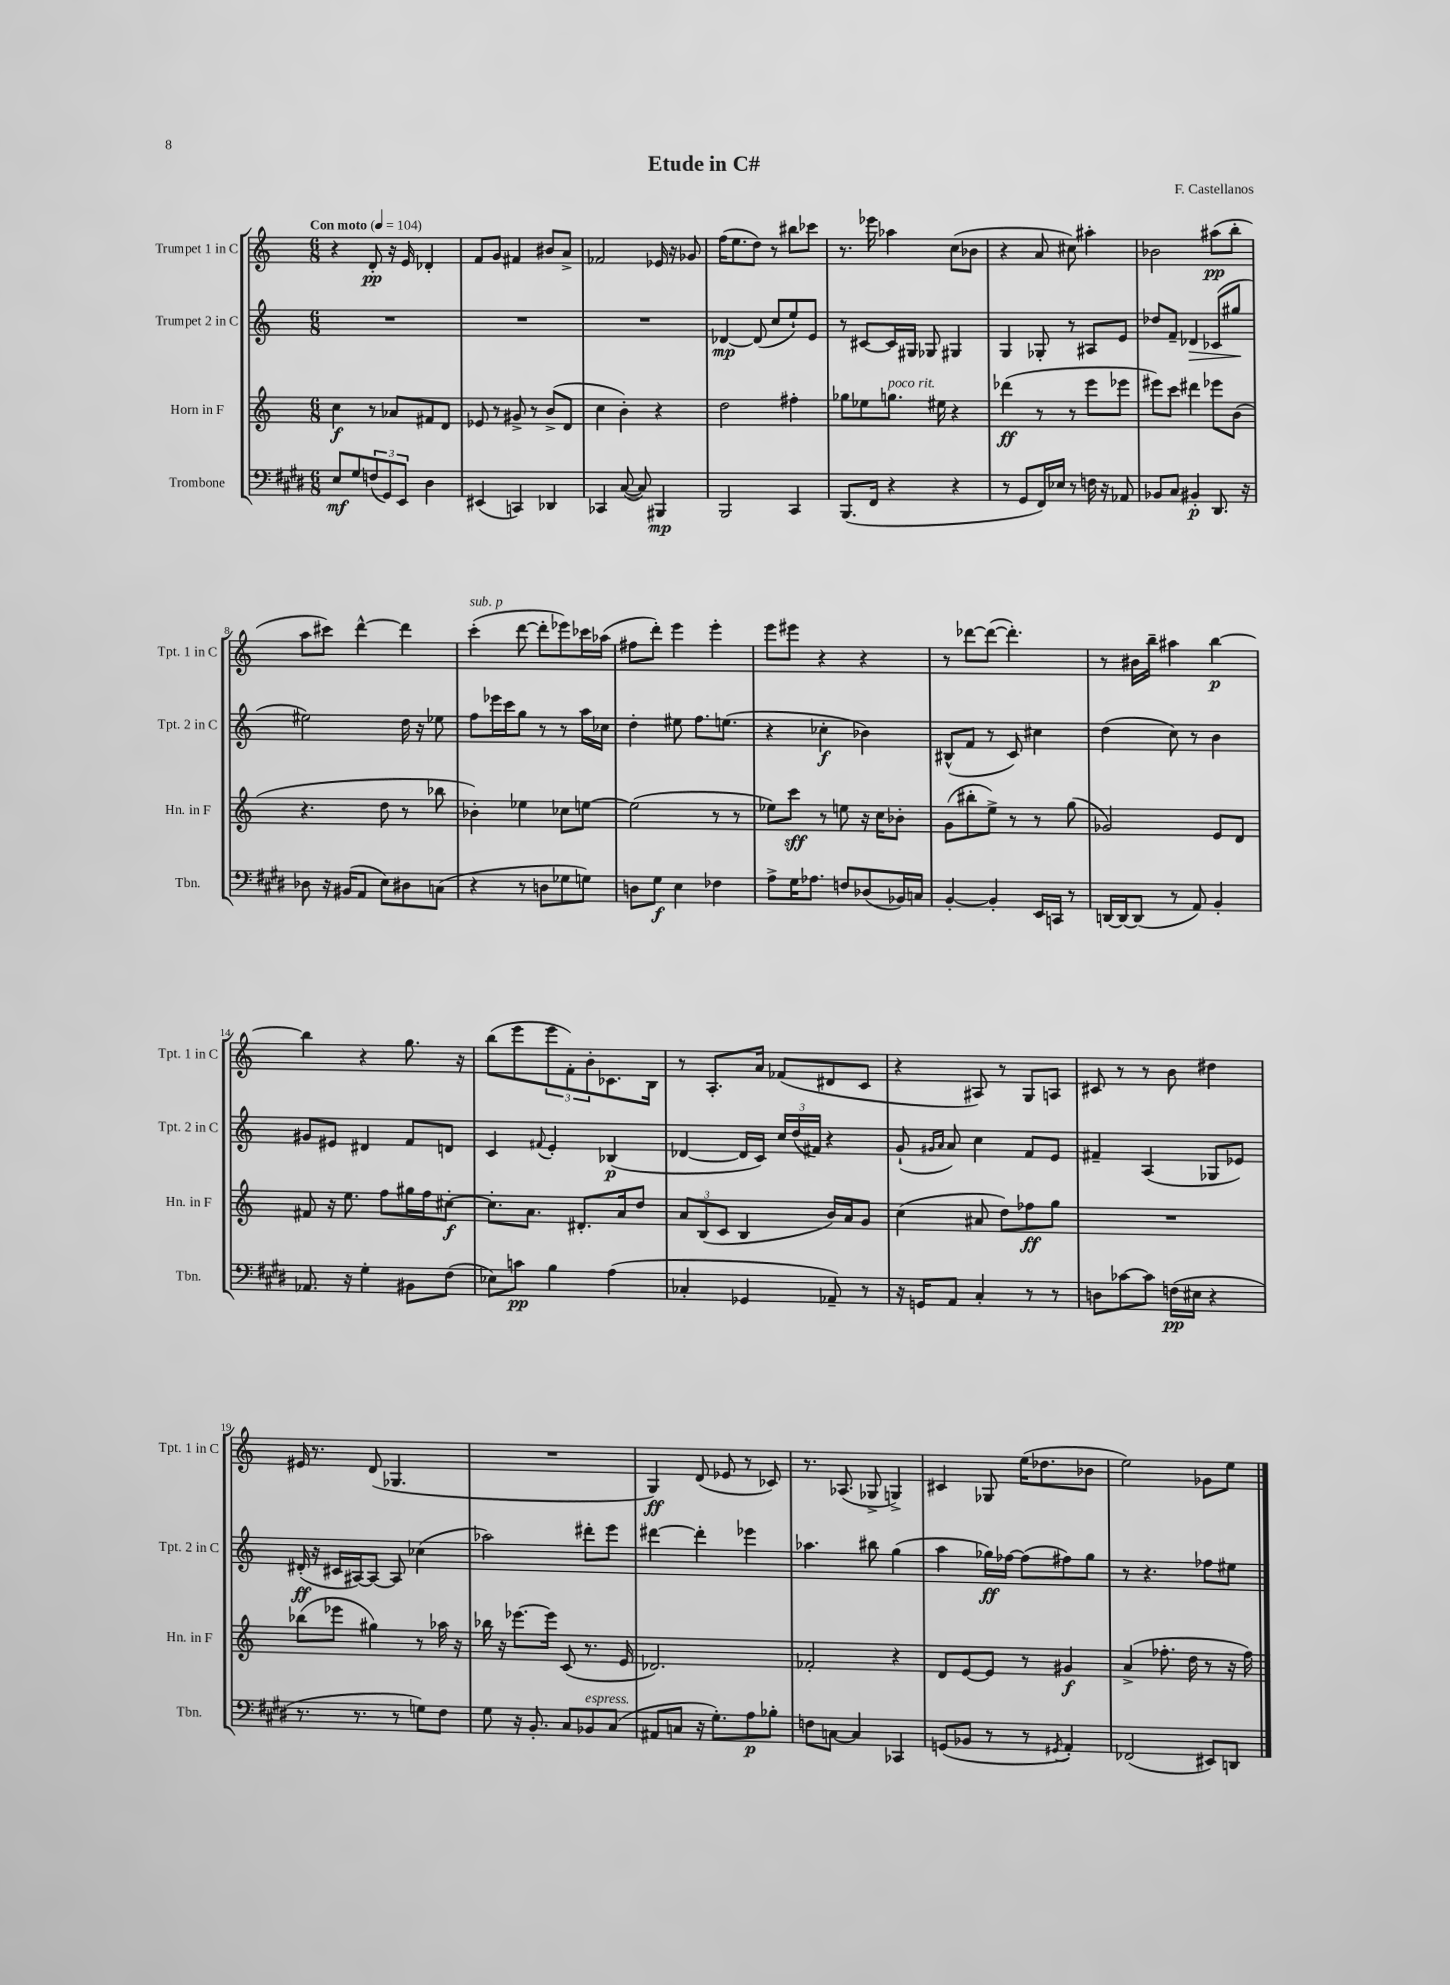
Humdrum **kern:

**kern	**dynam	**kern	**dynam	**kern	**dynam	**kern	**dynam
*part4	*part4	*part3	*part3	*part2	*part2	*part1	*part1
*staff4	*staff4	*staff3	*staff3	*staff2	*staff2	*staff1	*staff1
*I"Trombone	*	*I"Horn in F	*	*I"Trumpet 2 in C	*	*I"Trumpet 1 in C	*
*I'Tbn.	*	*I'Hn. in F	*	*I'Tpt. 2 in C	*	*I'Tpt. 1 in C	*
*clefF4	*	*clefG2	*	*clefG2	*	*clefG2	*
*k[f#c#g#d#]	*	*k[]	*	*k[]	*	*k[]	*
*M6/8	*	*M6/8	*	*M6/8	*	*M6/8	*
*MM104	*	*MM104	*	*MM104	*	*MM104	*
=1	=1	=1	=1	=1	=1	=1	=1
!	!	!	!	!	!	!LO:TX:a:B:t=Con moto	!
8E/L	mf	4cc\	f	2.r	.	4r	.
8G#/	.	.	.	.	.	.	.
(12Fn/	.	8r	.	.	.	8d'/	pp
12GG#/)	.	.	.	.	.	.	.
.	.	8a-X/L	.	.	.	16r	.
12EE/J	.	.	.	.	.	.	.
.	.	.	.	.	.	16e/	.
4D#\	.	8f#X/	.	.	.	4d-X'/	.
.	.	8d/J	.	.	.	.	.
=2	=2	=2	=2	=2	=2	=2	=2
(4EE#X/	.	8e-X/	.	2.r	.	8f/L	.
.	.	8r	.	.	.	8g/J	.
4CCn/)	.	8g#X^/	.	.	.	4f#X/	.
.	.	8r	.	.	.	.	.
4DD-X/	.	(8b^/L	.	.	.	8b#X/L	.
.	.	8d/J	.	.	.	8a^/J	.
=3	=3	=3	=3	=3	=3	=3	=3
4CC-X/	.	4cc\	.	2.r	.	2f-X/	.
([8C#/	.	4b'\)	.	.	.	.	.
8C#/])	.	.	.	.	.	.	.
4BBB#X/	mp	4r	.	.	.	16e-X/	.
.	.	.	.	.	.	16r	.
.	.	.	.	.	.	8g-X/	.
=4	=4	=4	=4	=4	=4	=4	=4
2BBB/	.	2dd\	.	[4d-X/	mp	(16ff\KL	.
.	.	.	.	.	.	8.ee\	.
.	.	.	.	(8d-/]	.	8dd\J)	.
.	.	.	.	8cc/L	.	8r	.
4CC#/	.	4ff#X'\	.	8ee`/)	.	8bb#X\L	.
.	.	.	.	8e/J	.	8ccc-X\J	.
=5	=5	=5	=5	=5	=5	=5	=5
(8.BBB/L	.	8gg-X\L	.	8r	.	8.r	.
.	.	8ee-X\	.	[8c#X/L	.	.	.
16FF#/Jk	.	.	.	.	.	16eee-X\	.
!	!	!LO:TX:a:i:t=poco rit.	!	!	!	!	!
4r	.	8.ggn\J	.	16c#/L]	.	4aa-X\	.
.	.	.	.	16G#X/JJ	.	.	.
.	.	.	.	8G-X/	.	.	.
.	.	16ee#X\	.	.	.	.	.
4r	.	4r	.	4G#X/	.	(8cc\L	.
.	.	.	.	.	.	8b-X\J	.
=6	=6	=6	=6	=6	=6	=6	=6
8r	.	(4ddd-X\	ff	4G/	.	4r	.
8GG#/L	.	.	.	.	.	.	.
16FF#/L)	.	8r	.	8G-X'/	.	8a/	.
16E-X/JJ	.	.	.	.	.	.	.
8r	.	8r	.	8r	.	8cc#X\)	.
16Fn\	.	8eee\L	.	8A#X/L	.	4aa#X'\	.
16r	.	.	.	.	.	.	.
8AA-X/	.	8eee-X\J	.	8e/J	.	.	.
=7	=7	=7	=7	=7	=7	=7	=7
8BB-X/L	.	8eee#X\L)	.	8dd-X/L	.	2b-X\	.
8C#/J	.	8ccc\J	.	8f~/J	.	.	.
!	!	!	!	!	!LO:HP:b	!	!
4BB#X'/	p	4ddd#X\	.	4d-X/	>	.	.
8.DD#/	.	8eee-X\L	.	(8c-X/L	.	(8aa#X\L	pp
.	.	(8b\J	.	8gg#X/J	.	8bb'\J	.
16r	.	.	.	.	.	.	.
.	.	.	.	.	]	.	.
!!LO:LB:g=z
=8	=8	=8	=8	=8	=8	=8	=8
8D-X\	.	4.r	.	2ee#X\)	.	8aa\L	.
16r	.	.	.	.	.	8ccc#X\J)	.
(16BB#X/KL	.	.	.	.	.	.	.
8AA/J	.	.	.	.	.	[4ddd^^\	.
8E\L)	.	8dd\	.	.	.	.	.
8D#X\	.	8r	.	16dd\	.	4ddd\]	.
.	.	.	.	16r	.	.	.
(8Cn\J	.	8bb-X\	.	8ee-X\	.	.	.
=9	=9	=9	=9	=9	=9	=9	=9
!	!	!	!	!	!	!LO:TX:a:i:t=sub. p	!
4r	.	4b-X'\)	.	8ff\L	.	(4ccc'\	.
.	.	.	.	16eee-X\L	.	.	.
.	.	.	.	16ccc\J	.	.	.
8r	.	4ee-X\	.	8gg\J	.	[8ddd\	.
8Dn\L	.	.	.	8r	.	8ddd'\L]	.
8G-X\	.	8cc-X\L	.	8r	.	8eee-X\)	.
8Gn\J)	.	[8een\J	.	16aa\LL	.	16ccc-X\L	.
.	.	.	.	16cc-X\JJ	.	(16aa-X\JJ	.
=10	=10	=10	=10	=10	=10	=10	=10
8Dn\L	.	(2ee\]	.	4dd'\	.	8ff#X\L	.
8G#\J	f	.	.	.	.	8ddd'\J)	.
4E\	.	.	.	8ee#X\	.	4eee\	.
.	.	.	.	8.ff\L	.	.	.
4F-X\	.	8r	.	.	.	4eee'\	.
.	.	.	.	(8.een\J	.	.	.
.	.	8r	.	.	.	.	.
=11	=11	=11	=11	=11	=11	=11	=11
8A^\L	.	8ee-X\L)	.	4r	.	8eee\L	.
16G#\K	.	8ccc\J	sff	.	.	8eee#X\J	.
8.A-X\J	.	.	.	.	.	.	.
.	.	8r	.	4cc-X'\	f	4r	.
8Fn/L	.	8een\	.	.	.	.	.
(8D-X/	.	16r	.	4b-X\)	.	4r	.
.	.	16cc\KL	.	.	.	.	.
16BB-X/L)	.	8b-X'\J	.	.	.	.	.
16Cn/JJ	.	.	.	.	.	.	.
=12	=12	=12	=12	=12	=12	=12	=12
[4BB'/	.	(8g\L	.	(8B#X^^/L	.	8r	.
.	.	8bb#X'\	.	8f/J	.	[8ddd-X\L	.
4BB'/]	.	8ee^\J)	.	8r	.	(8ddd-\J_	.
.	.	8r	.	8c/)	.	4.ddd-'\])	.
16EE/LL	.	8r	.	4cc#X\	.	.	.
16CCn/JJ	.	.	.	.	.	.	.
8r	.	(8gg\	.	.	.	.	.
=13	=13	=13	=13	=13	=13	=13	=13
[16DDn/LL	.	2g-X/)	.	(4dd\	.	8r	.
16DD/J_	.	.	.	.	.	.	.
(8DD/J]	.	.	.	.	.	16b#X\LL	.
.	.	.	.	.	.	16bb~\JJ	.
8r	.	.	.	8cc\)	.	4aa#X\	.
8AA/)	.	.	.	8r	.	.	.
4BB'/	.	8e/L	.	4b\	.	[4bb\	p
.	.	8d/J	.	.	.	.	.
!!LO:LB:g=z
=14	=14	=14	=14	=14	=14	=14	=14
8.AA-X/	.	8f#X/	.	8g#X/L	.	4bb\]	.
.	.	16r	.	8e#X/J	.	.	.
16r	.	8.ee\	.	.	.	.	.
4G#'\	.	.	.	4d#X/	.	4r	.
.	.	8ff\L	.	.	.	.	.
8BB#X\L	.	16gg#X\L	.	8f/L	.	8.gg\	.
.	.	16ff\J	.	.	.	.	.
(8F#\J	.	[8cc#X'\J	f	8dn/J	.	.	.
.	.	.	.	.	.	16r	.
=15	=15	=15	=15	=15	=15	=15	=15
8E-X\L)	.	8.cc#'\L]	.	4c/	.	(8bb\L	.
8cn\J	pp	.	.	.	.	8eee\	.
.	.	8.a\J	.	.	.	.	.
.	.	.	.	8qqf#X/	.	.	.
4B\	.	.	.	4e'/	.	12eee\	.
.	.	.	.	.	.	12f'\)	.
.	.	8.d#X'/L	.	.	.	.	.
.	.	.	.	.	.	12b'\	.
(4A\	.	.	.	(4B-X/	p	8.c-X\	.
.	.	16a/k	.	.	.	.	.
.	.	8dd/J	.	.	.	.	.
.	.	.	.	.	.	16B\Jk	.
=16	=16	=16	=16	=16	=16	=16	=16
4C-X'/	.	12a/L	.	[4d-X/	.	8r	.
.	.	(12B/	.	.	.	.	.
.	.	.	.	.	.	8.A'/L	.
.	.	12c/J	.	.	.	.	.
4GG-X/	.	4B/	.	16d-/LL]	.	.	.
.	.	.	.	16c/JJ)	.	16a/Jk	.
.	.	.	.	24cc/LL	.	(8f-X/L	.
.	.	.	.	(24dd/	.	.	.
.	.	.	.	24f#X/JJ)	.	.	.
8AA-X~/)	.	16b/LL)	.	4r	.	8d#X/	.
.	.	16a/J	.	.	.	.	.
8r	.	8g/J	.	.	.	8c/J	.
=17	=17	=17	=17	=17	=17	=17	=17
16r	.	(4cc\	.	(8g`/	.	4r	.
16GGn/KL	.	.	.	.	.	.	.
.	.	.	.	16qqg#X/LL	.	.	.
.	.	.	.	16qqa/JJ	.	.	.
8AA/J	.	.	.	8a/)	.	.	.
4C#'/	.	8a#X/	.	4cc\	.	8A#X/)	.
.	.	8dd\L)	.	.	.	8r	.
8r	.	8ff-X\	ff	8f/L	.	8G/L	.
8r	.	8gg\J	.	8e/J	.	8An/J	.
=18	=18	=18	=18	=18	=18	=18	=18
8Dn\L	.	2.r	.	4f#X~/	.	8c#X/	.
[8c-X\	.	.	.	.	.	8r	.
8c-\J]	.	.	.	(4A/	.	8r	.
(16Fn\LL	pp	.	.	.	.	8b\	.
16E#X\JJ	.	.	.	.	.	.	.
4r	.	.	.	8G-X/L	.	4dd#X\	.
.	.	.	.	8e-X/J)	.	.	.
!!LO:LB:g=z
=19	=19	=19	=19	=19	=19	=19	=19
8.r	.	(8bb-X\L	.	(16d#X'/	ff	16e#X/	.
.	.	.	.	16r	.	8.r	.
.	.	8eee-X\J	.	16c#X/LL	.	.	.
8.r	.	.	.	[16A#X/J)	.	.	.
.	.	4gg#X\)	.	8A#/J_	.	(8d/	.
8r	.	.	.	8A#/]	.	4.G-X/	.
8Gn\L)	.	8r	.	(4cc-X\	.	.	.
8F#\J	.	16aa-X\	.	.	.	.	.
.	.	16r	.	.	.	.	.
=20	=20	=20	=20	=20	=20	=20	=20
8G#\	.	16bb-X\	.	2aa-X\)	.	2.r	.
.	.	16r	.	.	.	.	.
16r	.	[8.eee-X\L	.	.	.	.	.
8.BB'/	.	.	.	.	.	.	.
.	.	16eee-\Jk]	.	.	.	.	.
8C#/L	.	(8c/	.	.	.	.	.
!LO:TX:a:i:t=espress.	!	!	!	!	!	!	!
8BB-X/	.	8.r	.	8ddd#X'\L	.	.	.
(8C#/J	.	.	.	8eee\J	.	.	.
.	.	16e/	.	.	.	.	.
=21	=21	=21	=21	=21	=21	=21	=21
8AA#X/L	.	2.d-X/)	.	[4ddd#X\	.	4G/)	ff
8Cn/J	.	.	.	.	.	.	.
16r	.	.	.	4ddd#'\]	.	(8d/	.
8.G#'\L)	.	.	.	.	.	.	.
.	.	.	.	.	.	8e-X/	.
8A\	p	.	.	4eee-X\	.	8r	.
8B-X'\J	.	.	.	.	.	8c-X/)	.
=22	=22	=22	=22	=22	=22	=22	=22
8Fn\L	.	2f-X'/	.	4.aa-X\	.	8.r	.
[8Cn\J	.	.	.	.	.	.	.
.	.	.	.	.	.	(8.A-X/	.
4C/]	.	.	.	.	.	.	.
.	.	.	.	8bb#X\	.	8G-X^/	.
4CC-X/	.	4r	.	(4gg\	.	4Gn^/)	.
=23	=23	=23	=23	=23	=23	=23	=23
(8GGn/L	.	8d/L	.	4aa\	.	4c#X/	.
8BB-X/J	.	[8e/	.	.	.	.	.
8r	.	8e/J]	.	16gg-X\LL)	ff	8G-X/	.
.	.	.	.	[16ff-X\JJ	.	.	.
8r	.	8r	.	(8ff-\L]	.	(16ee\KL	.
.	.	.	.	.	.	8.dd-X\	.
8qGG#X/	.	.	.	.	.	.	.
4AA'/)	.	4g#X/	f	8ff#X\)	.	.	.
.	.	.	.	8gg-\J	.	8b-X\J	.
=24	=24	=24	=24	=24	=24	=24	=24
(2FF-X/	.	(4a^/	.	8r	.	2ee\)	.
.	.	.	.	4.r	.	.	.
.	.	8.ff-X'\	.	.	.	.	.
.	.	16dd\	.	.	.	.	.
8EE#X/L)	.	8r	.	8ff-X\L	.	8g-X\L	.
8DDn/J	.	16r	.	8ee#X\J	.	8ee\J	.
.	.	16ff-\)	.	.	.	.	.
==	==	==	==	==	==	==	==
*-	*-	*-	*-	*-	*-	*-	*-
